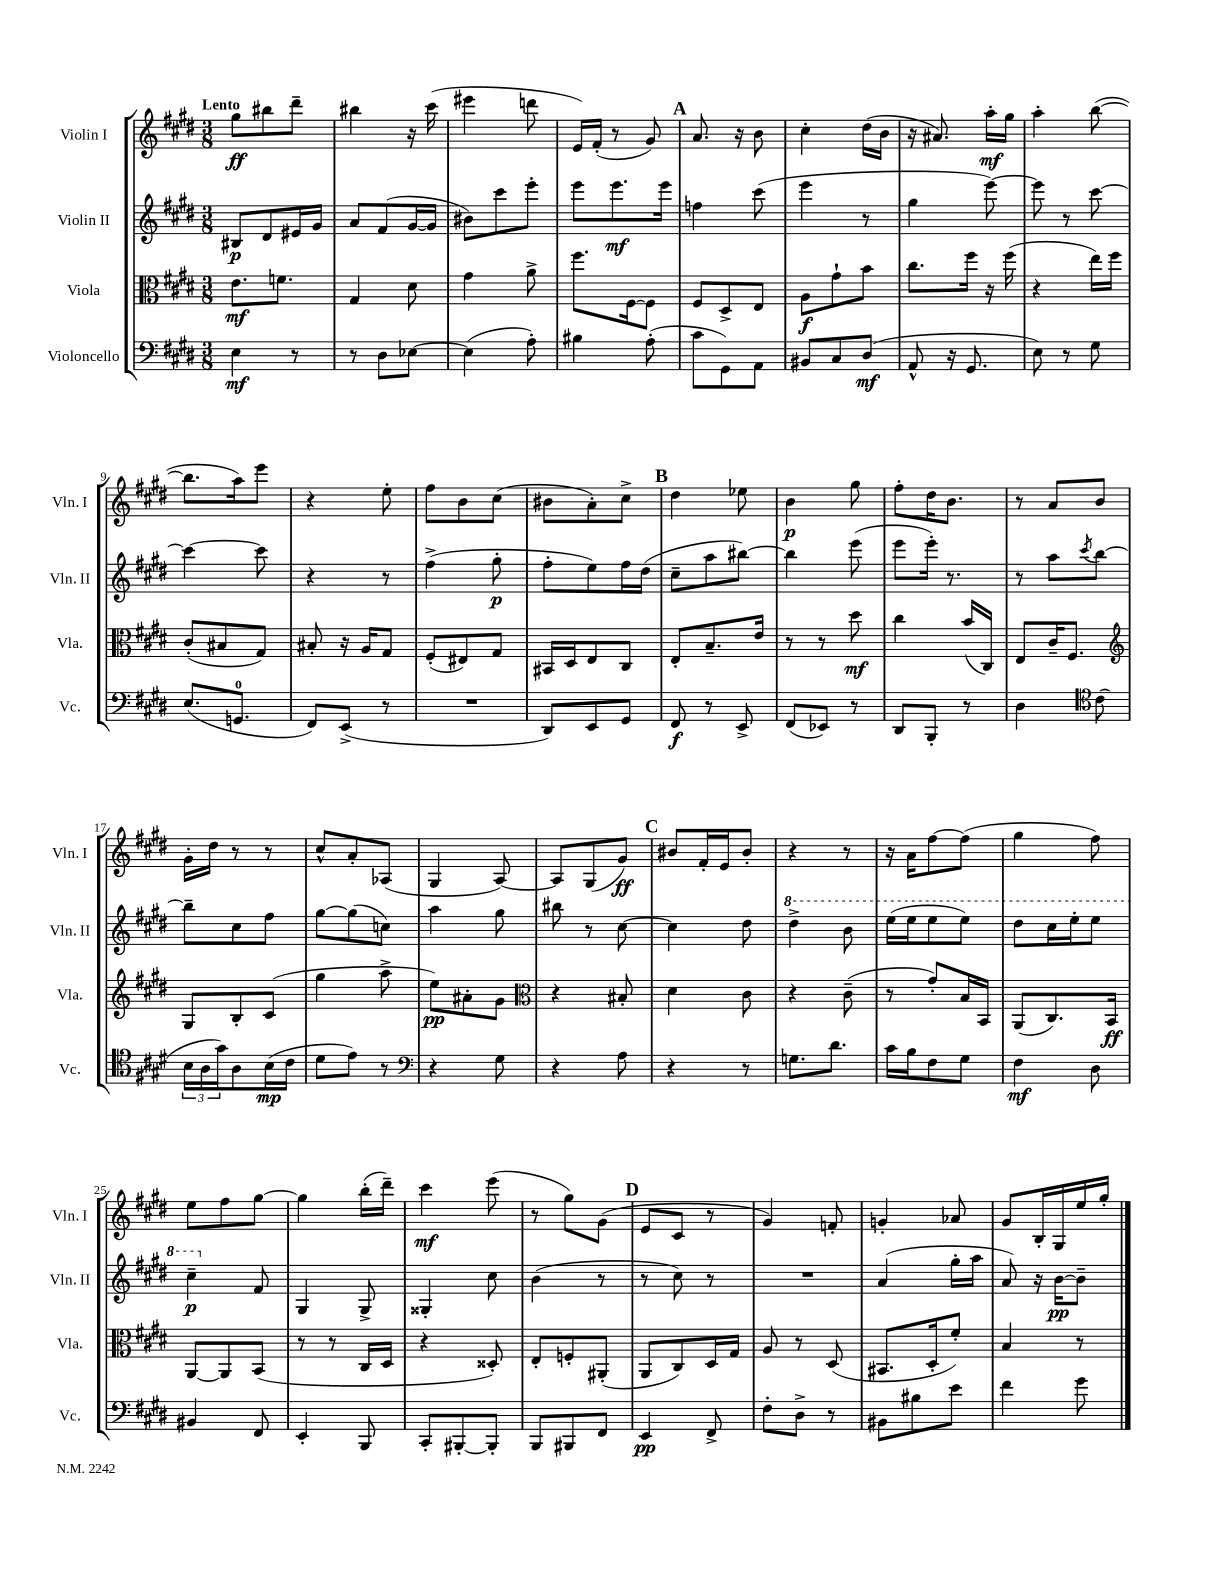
<<
\new StaffGroup <<
\new Staff = "s0" \with { instrumentName = "Violin I" shortInstrumentName = "Vln. I" } {
    \clef treble \key e \major \numericTimeSignature \time 3/8 \tempo "Lento"
    gis''8\ff bis''8 dis'''8-- |
    bis''4 r16 cis'''16( |
    eis'''4 d'''8 |
    e'16) fis'16-.( r8 gis'8) |
    \mark \markup { \bold "A" } a'8. r16 b'8 |
    cis''4-. dis''16( b'16 |
    r16 ais'8.) a''16-.\mf gis''16 |
    a''4-. b''8~( |
    b''8. a''16) e'''8 |
    r4 e''8-. |
    fis''8 b'8 cis''8( |
    bis'8 a'8-.) cis''8-> |
    \mark \markup { \bold "B" } dis''4 ees''8 |
    b'4\p gis''8 |
    fis''8-. dis''16 b'8. |
    r8 a'8 b'8 |
    gis'16-. dis''16 r8 r8 |
    cis''8-^ a'8-. aes8( |
    gis4 a8~) |
    a8 gis8( gis'8\ff) |
    \mark \markup { \bold "C" } bis'8 fis'16-. e'16 bis'8-. |
    r4 r8 |
    r16 a'16 fis''8~ fis''8( |
    gis''4 fis''8) |
    e''8 fis''8 gis''8~ |
    gis''4 b''16-.( dis'''16--) |
    cis'''4\mf e'''8( |
    r8 gis''8) gis'8( |
    \mark \markup { \bold "D" } e'8 cis'8 r8 |
    gis'4) f'8-. |
    g'4-. aes'8 |
    gis'8 b16-. gis16 e''16 gis''16-. \bar "|." |
}
\new Staff = "s1" \with { instrumentName = "Violin II" shortInstrumentName = "Vln. II" } {
    \clef treble \key e \major \numericTimeSignature \time 3/8
    bis8\p dis'8 eis'16 gis'16 |
    a'8 fis'8( gis'16~ gis'16 |
    bis'8) cis'''8 e'''8-. |
    e'''8 e'''8.\mf e'''16 |
    \mark \markup { \bold "A" } f''4 cis'''8( |
    e'''4 r8 |
    gis''4 e'''8~) |
    e'''8 r8 cis'''8~ |
    cis'''4~ cis'''8 |
    r4 r8 |
    fis''4->( gis''8-.\p |
    fis''8-. e''8) fis''16 dis''16( |
    \mark \markup { \bold "B" } cis''8-- a''8 bis''8~) |
    bis''4 e'''8( |
    e'''8 e'''16-.) r8. |
    r8 a''8 \acciaccatura { cis'''8 } b''8~ |
    b''8-- cis''8 fis''8 |
    gis''8~ gis''8( c''8) |
    a''4 gis''8 |
    bis''8 r8 cis''8~ |
    \mark \markup { \bold "C" } cis''4 dis''8 |
    \ottava #1 dis'''4-> b''8 |
    e'''16( e'''16 e'''8 e'''8) |
    dis'''8 cis'''16 e'''16-. e'''8 |
    cis'''4--\p \ottava #0 fis'8 |
    gis4 gis8-> |
    gisis4-. cis''8 |
    b'4( r8 |
    \mark \markup { \bold "D" } r8 cis''8) r8 |
    R4. |
    a'4( gis''16-. a''16 |
    a'8) r16 b'16~\pp b'8-- \bar "|." |
}
\new Staff = "s2" \with { instrumentName = "Viola" shortInstrumentName = "Vla." } {
    \clef alto \key e \major \numericTimeSignature \time 3/8
    e'8.\mf f'8. |
    gis4 dis'8 |
    gis'4 a'8-> |
    fis''8. fis16~ fis8 |
    \mark \markup { \bold "A" } fis8 dis8-> e8 |
    a8\f gis'8-! b'8 |
    cis''8. fis''16 r16 fis''16( |
    r4 e''16) fis''16 |
    cis'8-.( bis8 gis8) |
    bis8-. r16 a16 gis8 |
    fis8-.( eis8) gis8 |
    bis,16 dis16 e8 cis8 |
    \mark \markup { \bold "B" } e8-. b8.-- e'16 |
    r8 r8 dis''8\mf |
    cis''4 b'16( cis16) |
    e8 cis'16-- fis8. |
    \clef treble gis8 b8-. cis'8( |
    gis''4 a''8-> |
    e''8\pp) ais'8-. gis'8 |
    \clef alto r4 bis8-. |
    \mark \markup { \bold "C" } dis'4 cis'8 |
    r4 cis'8--( |
    r8 gis'8-.) b16 b,16 |
    a,8( cis8.) b,16\ff |
    a,8~ a,8 b,8( |
    r8 r8 cis16 dis16 |
    r4 disis8-.) |
    e8-. f8-. ais,8-.( |
    \mark \markup { \bold "D" } a,8 cis8) dis16 gis16 |
    a8 r8 dis8( |
    bis,8. dis16-. fis'8-.) |
    b4 r8 \bar "|." |
}
\new Staff = "s3" \with { instrumentName = "Violoncello" shortInstrumentName = "Vc." } {
    \clef bass \key e \major \numericTimeSignature \time 3/8
    e4\mf r8 |
    r8 dis8 ees8~ |
    ees4( a8-.) |
    bis4 a8-.( |
    \mark \markup { \bold "A" } cis'8 gis,8) a,8 |
    bis,8 cis8 dis8\mf( |
    a,8-^ r16 gis,8. |
    e8) r8 gis8 |
    e8.( g,8.-0 |
    fis,8) e,8->( r8 |
    R4. |
    dis,8) e,8 gis,8 |
    \mark \markup { \bold "B" } fis,8\f r8 e,8-> |
    fis,8( ees,8) r8 |
    dis,8 b,,8-. r8 |
    dis4 \clef tenor cis'8( |
    \tuplet 3/2 { b16 a16 gis'16) } a8 b16\mp( cis'16 |
    dis'8 e'8) r8 |
    \clef bass r4 gis8 |
    r4 a8 |
    \mark \markup { \bold "C" } r4 r8 |
    g8. dis'8. |
    cis'16 b16 fis8 gis8 |
    fis4\mf dis8 |
    bis,4 fis,8 |
    e,4-. b,,8 |
    cis,8-. bis,,8~-. bis,,8-. |
    b,,8 bis,,8 fis,8 |
    \mark \markup { \bold "D" } e,4\pp fis,8-> |
    fis8-. dis8-> r8 |
    bis,8 bis8 e'8 |
    fis'4 gis'8 \bar "|." |
}
>>
>>
